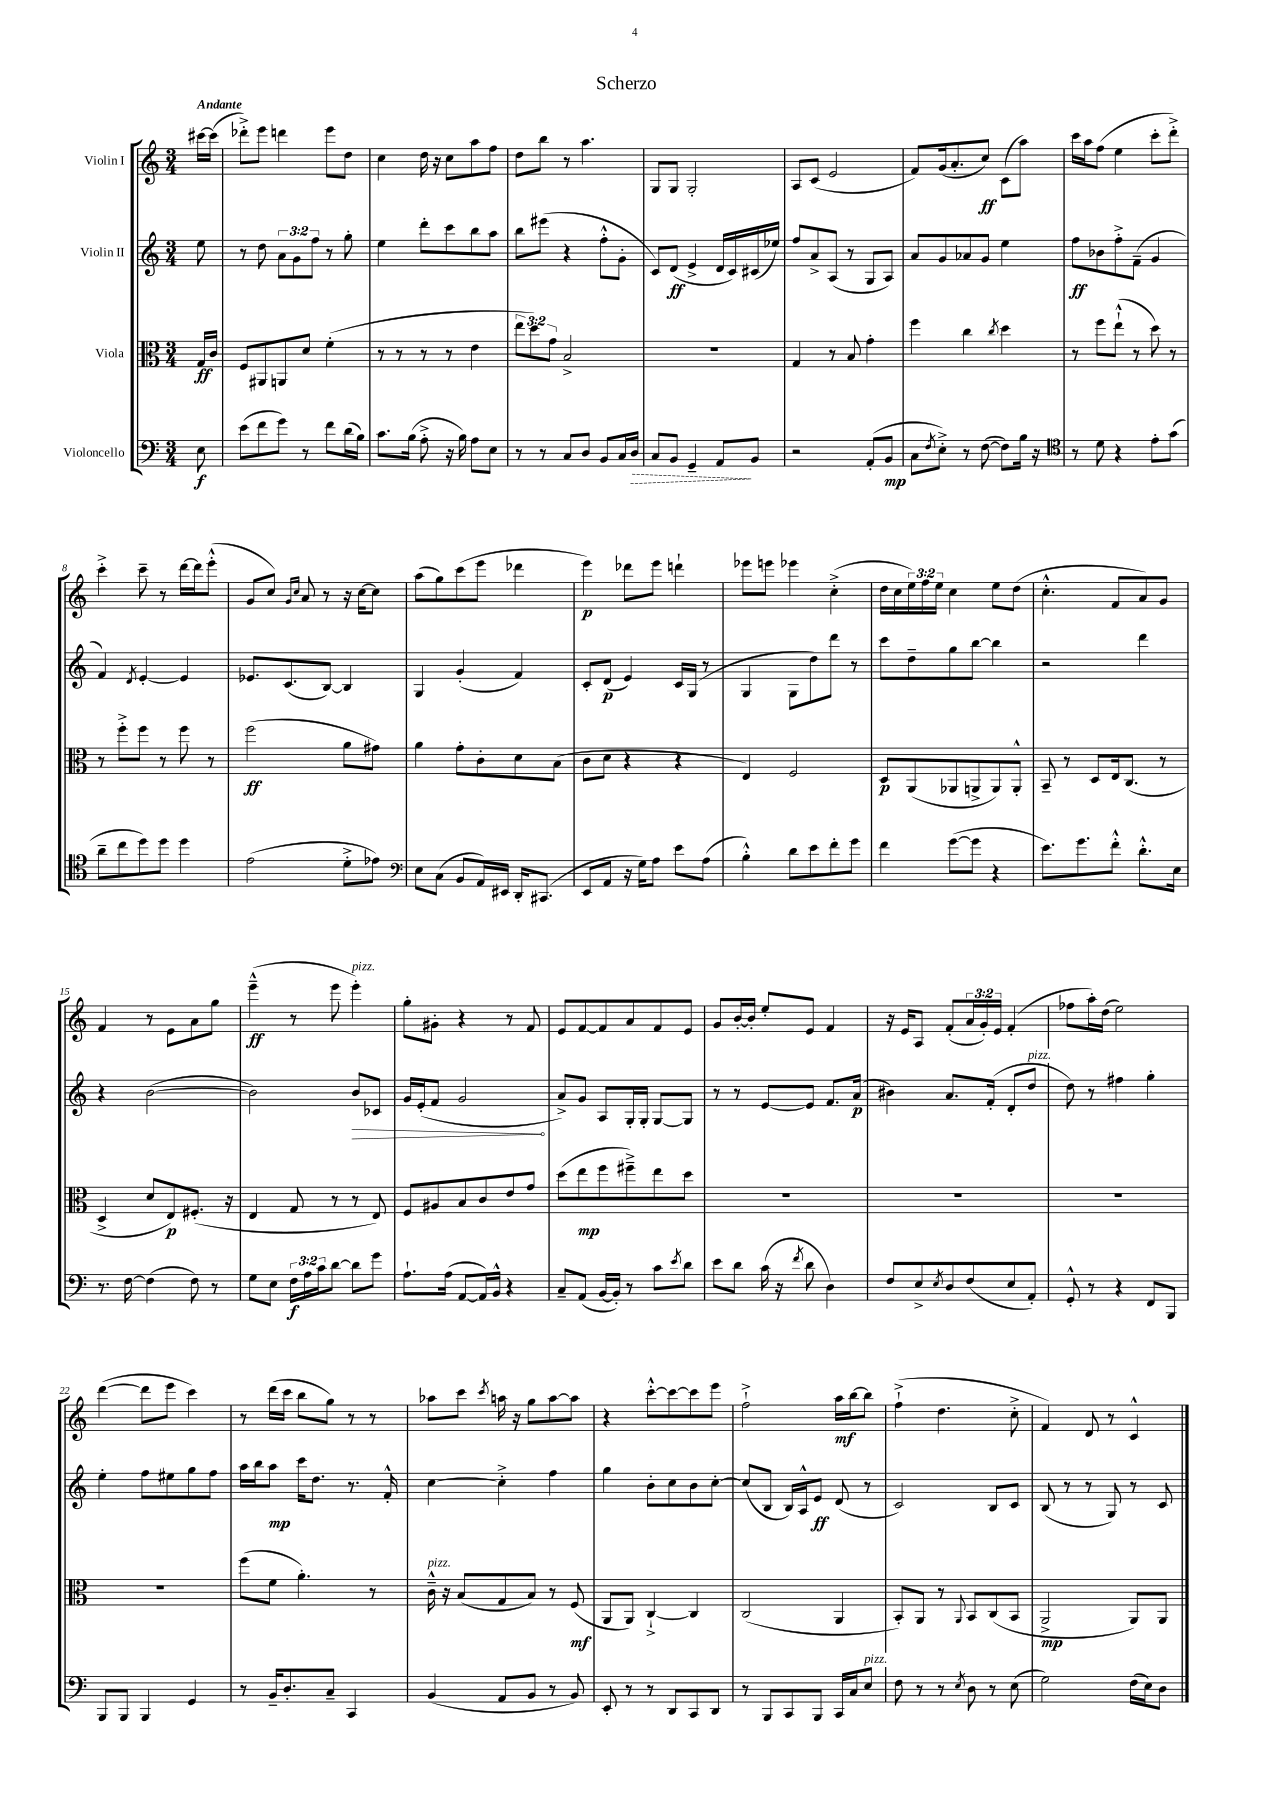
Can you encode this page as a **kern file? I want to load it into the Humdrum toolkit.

**kern	**kern	**kern	**kern
*staff4	*staff3	*staff2	*staff1
*clefF4	*clefC3	*clefG2	*clefG2
*k[]	*k[]	*k[]	*k[]
*M3/4	*M3/4	*M3/4	*M3/4
8E\	16G/LL	8ee\	[16ccc#\LL
.	16c/JJ	.	(16ccc#\]JJ
=	=	=	=
(8e\L	8F/L	8r	8ddd-'^\L)
8f\	8AA#/	8dd\	8eee\J
8g\J)	8AA/	12a\L	4ddd\
.	.	12g\	.
8r	8d/J	.	.
.	.	12ff\J	.
8f\L	(4f'\	8r	8eee\L
(16d\L	.	8gg'\	8dd\J
16B\JJ)	.	.	.
=	=	=	=
8.c\L	8r	4ee\	4cc\
.	8r	.	.
(16B\Jk	.	.	.
8A'^\	8r	8ddd'\L	16dd\
.	.	.	16r
16r	8r	8ccc\	8cc\L
16B\)	.	.	.
8A\L	4e\	8bb\	8aa\
8E\J	.	8aa\J	8ff\J
=	=	=	=
8r	12ee\L	8bb\L	8dd\L
.	12dd\)	.	.
8r	.	(8eee#\J	8bb\J
.	12g\J	.	.
8C/L	2B^/	4r	8r
8D/J	.	.	4.aa\
8BB/L	.	8ff'^^\L	.
16C/L	.	8g'\J	.
16D/JJ	.	.	.
=	=	=	=
8C/L	2.r	8c/L)	8G/L
8BB/J	.	(8d/J	8G/J
4GG~/	.	4e^/	2G'/
8AA/L	.	16d/LL	.
.	.	16c/)	.
8BB/J	.	(16c#/	.
.	.	16ee-/JJ)	.
=	=	=	=
2r	4G/	8ff/L	8A/L
.	.	8a^/	(8c/J
.	8r	(8A/J	2e/
.	8B/	8r	.
(8AA'/L	4g'\	8G/L	.
8BB/J	.	8A/J)	.
=	=	=	=
8C\L	4ff\	8a/L	8f/L)
8qF/	.	.	.
8E'^\J)	.	8g/	(16g/k
.	.	.	8.a'/
8r	4cc\	8a-/	.
([8F\	.	8g/J	8cc/J)
.	8qcc/	.	.
8F\]L)	4dd\	4ee\	(8c\L
16B\Jk	.	.	8aa\J)
16r	.	.	.
=	=	=	=
*clefC4	*	*	*
8r	8r	8ff\L	16ccc\LL
.	.	.	16aa\J
8d\	8ff\L	8b-\	(8ff\J
4r	(8ee`^^\J	8ff'^\	4ee\
.	8r	(8f~\J	.
8e'\L	8dd\)	4g/	8ccc'\L
(8g\J	8r	.	8ddd'^\J)
=	=	=	=
8a~\L	8r	4f/)	4ccc'^\
8cc\	8ff'^\L	.	.
.	.	8qd/	.
8dd\)	8ff\J	[4e'/	8ccc~\
8dd\J	8r	.	8r
4dd\	8ff\	4e/]	[16ddd\LL
.	.	.	16ddd\]J
.	8r	.	(8eee'^^\J
=	=	=	=
(2e\	(2ff\	8.e-/L	8g/L
.	.	.	8cc/J)
.	.	(8.c/	.
.	.	.	16qqg/LL
.	.	.	16qqcc/JJ
.	.	.	8a/
.	.	[8B/J)	8r
8d'^\L	8a\L	4B/]	16r
.	.	.	[16cc\LK
8e-\J)	8g#\J)	.	8cc\]J
=	=	=	=
*clefF4	*	*	*
8E\L	4a\	4G/	(8aa\L
(8C\J	.	.	8gg\)
8BB/L	8g'\L	(4g'/	(8ccc\
16AA/L)	8c'\	.	8eee\J
16EE#/JJ	.	.	.
16DD'/LK	8d\	4f/)	4ddd-\
(8.CC#/J	.	.	.
.	(8B\J	.	.
=	=	=	=
8EE/L	8c\L	8c'/L	4eee\)
8AA/J	8d\J	(8d/J	.
16r	4r	4e/)	8ddd-\L
16G\LK)	.	.	.
8A\J	.	.	8eee\J
8e\L	4r	16c/LL	4ddd`\
.	.	(16G/JJ	.
(8A\J	.	8r	.
=	=	=	=
4B'^^\)	4E/)	4G/	8eee-\L
.	.	.	8eee\J
8d\L	2F/	8G\L	4eee-\
8e\	.	8dd\)	.
8f'\	.	8ddd\J	(4cc'^\
8g\J	.	8r	.
=	=	=	=
4f\	8D/L	8ccc\L	16dd\LL
.	.	.	16cc\
.	(8AA/	8dd~\	24ee\)
.	.	.	24ff\
.	.	.	24ee\JJ
([8g\L	8AA-/	8gg\	4cc\
8g\]J	8AA^/	[8bb\J	.
4r	8AA/)	4bb\]	8ee\L
.	8AA'^^/J	.	(8dd\J
=	=	=	=
8.e\L)	8BB~/	2r	4.cc'^^\
.	8r	.	.
8.g\	.	.	.
.	8D/L	.	.
8f'^^\J	16E/k	.	8f/L
.	(8.C/J	.	.
8.d'^^\L	.	4ddd\	8a/)
.	8r	.	8g/J
16E\Jk	.	.	.
=	=	=	=
8.r	4D^/	4r	4f/
[16F\	.	.	.
(4F\]	8d/L	([2b\	8r
.	8E/)	.	8e\L
8F\)	(8.F#'/J	.	8a\
8r	.	.	8gg\J
.	16r	.	.
=	=	=	=
8G\L	4E/	2b\])	(4eee~^^\
8E\J	.	.	.
24F\LL	8G/	.	8r
24A\	.	.	.
24c\J	.	.	.
[8d\J	8r	.	8eee\
8d\]L	8r	8b/L	4eee'\)
8g\J	8E/)	8c-/J	.
=	=	=	=
8.A`\L	8F/L	16g/LL	8gg'\L
.	.	(16e'/J	.
.	8A#/	8f/J	8g#'\J
(16A\Jk	.	.	.
[8AA/L	8B/	2g/	4r
16AA/]L)	8c/	.	.
16BB^^/JJ	.	.	.
4r	8e/	.	8r
.	8g/J	.	8f/
=	=	=	=
8C~/L	(8dd\L	8a^/L)	8e/L
(8AA/J	8ee\	8g/J	[8f/
[16BB/LL	8ff\	8A/L	8f/]
16BB'/]JJ)	.	.	.
8r	8ff#~^\)	16G'/L	8a/
.	.	16G'/JJ	.
8c\L	8ee\	[8G/L	8f/
8qe/	.	.	.
8d\J	8dd\J	8G/]J	8e/J
=	=	=	=
8e\L	2.r	8r	8g/L
8d\J	.	8r	[16b'/L
.	.	.	16b'/]JJ
(16c\	.	[8e/L	8ee'/L
16r	.	.	.
8qf/	.	.	.
8d\	.	8e/]J	8e/J
4D\)	.	8.f/L	4f/
.	.	(16a/Jk	.
=	=	=	=
8F/L	2.r	4b#\)	16r
.	.	.	16e/LK
8E^/	.	.	8A/J
8qE/	.	.	.
8D/	.	8.a/L	(8f'/L
(8F/	.	.	24a/L
.	.	.	24g'/)
.	.	(16f'/Jk	.
.	.	.	24e/JJ
8E/	.	8d'/L	(4f'/
8AA'/J)	.	8dd/J	.
=	=	=	=
8GG'^^/	2.r	8dd\)	8ff-\L
8r	.	8r	16aa'\L)
.	.	.	(16dd\JJ
4r	.	4ff#\	2ee\)
8FF/L	.	4gg'\	.
8BBB/J	.	.	.
=	=	=	=
8BBB/L	2.r	4ee'\	([4ddd\
8BBB/J	.	.	.
4BBB/	.	8ff\L	8ddd\]L
.	.	8ee#\	8eee\J
4GG/	.	8gg\	4ccc\)
.	.	8ff\J	.
=	=	=	=
8r	(8ff\L	16aa\LL	8r
.	.	16bb\J	.
16BB~/LK	8f\J	8aa\J	(16ddd\LL
8.D'/	.	.	16ccc\JJ
.	4.a'\)	16ccc\LK	8bb\L
.	.	8.dd\J	.
8C~/J	.	.	8gg\J)
4CC/	.	8.r	8r
.	8r	.	8r
.	.	16f'^^/	.
=	=	=	=
(4BB/	16c~^^\	[4cc\	8aa-\L
.	16r	.	.
.	(8B/L	.	8ccc\J
.	.	.	8qccc/
8AA/L	8G/	4cc'^\]	16aa\
.	.	.	16r
8BB/J	8B/J)	.	8gg\L
8r	8r	4ff\	[8aa\
8BB/)	(8F/	.	8aa\]J
=	=	=	=
8EE'/	8AA/L	4gg\	4r
8r	8AA/J)	.	.
8r	[4C`^/	8b'\L	[8ccc'^^\L
8DD/L	.	8cc\	8ccc\_
8CC/	4C/]	8b\	8ccc\]
8DD/J	.	[8cc'\J	8eee\J
=	=	=	=
8r	(2C/	(8cc/]L	2ff`^\
8BBB/L	.	8B/J	.
8CC/	.	16B/LL)	.
.	.	16A^^/J	.
8BBB/J	.	8e/J	.
16CC/LL	4AA/	(8d/	16aa\LL
16C/J	.	.	[16bb\J
8E/J	.	8r	8bb\]J
=	=	=	=
8F\	8BB'/L)	2c/)	(4ff`^\
8r	8AA/J	.	.
8r	8r	.	4.dd\
8qE/	8qqAA/	.	.
8D\	8BB/L	.	.
8r	(8C/	8B/L	.
(8E\	8BB/J	8c/J	8cc'^\
=	=	=	=
2G\)	2AA^/	(8B/	4f/)
.	.	8r	.
.	.	8r	8d/
.	.	8G/)	8r
(16F\LL	8AA/L)	8r	4c^^/
16E\J)	.	.	.
8D\J	8AA/J	8c/	.
==	==	==	==
*-	*-	*-	*-
